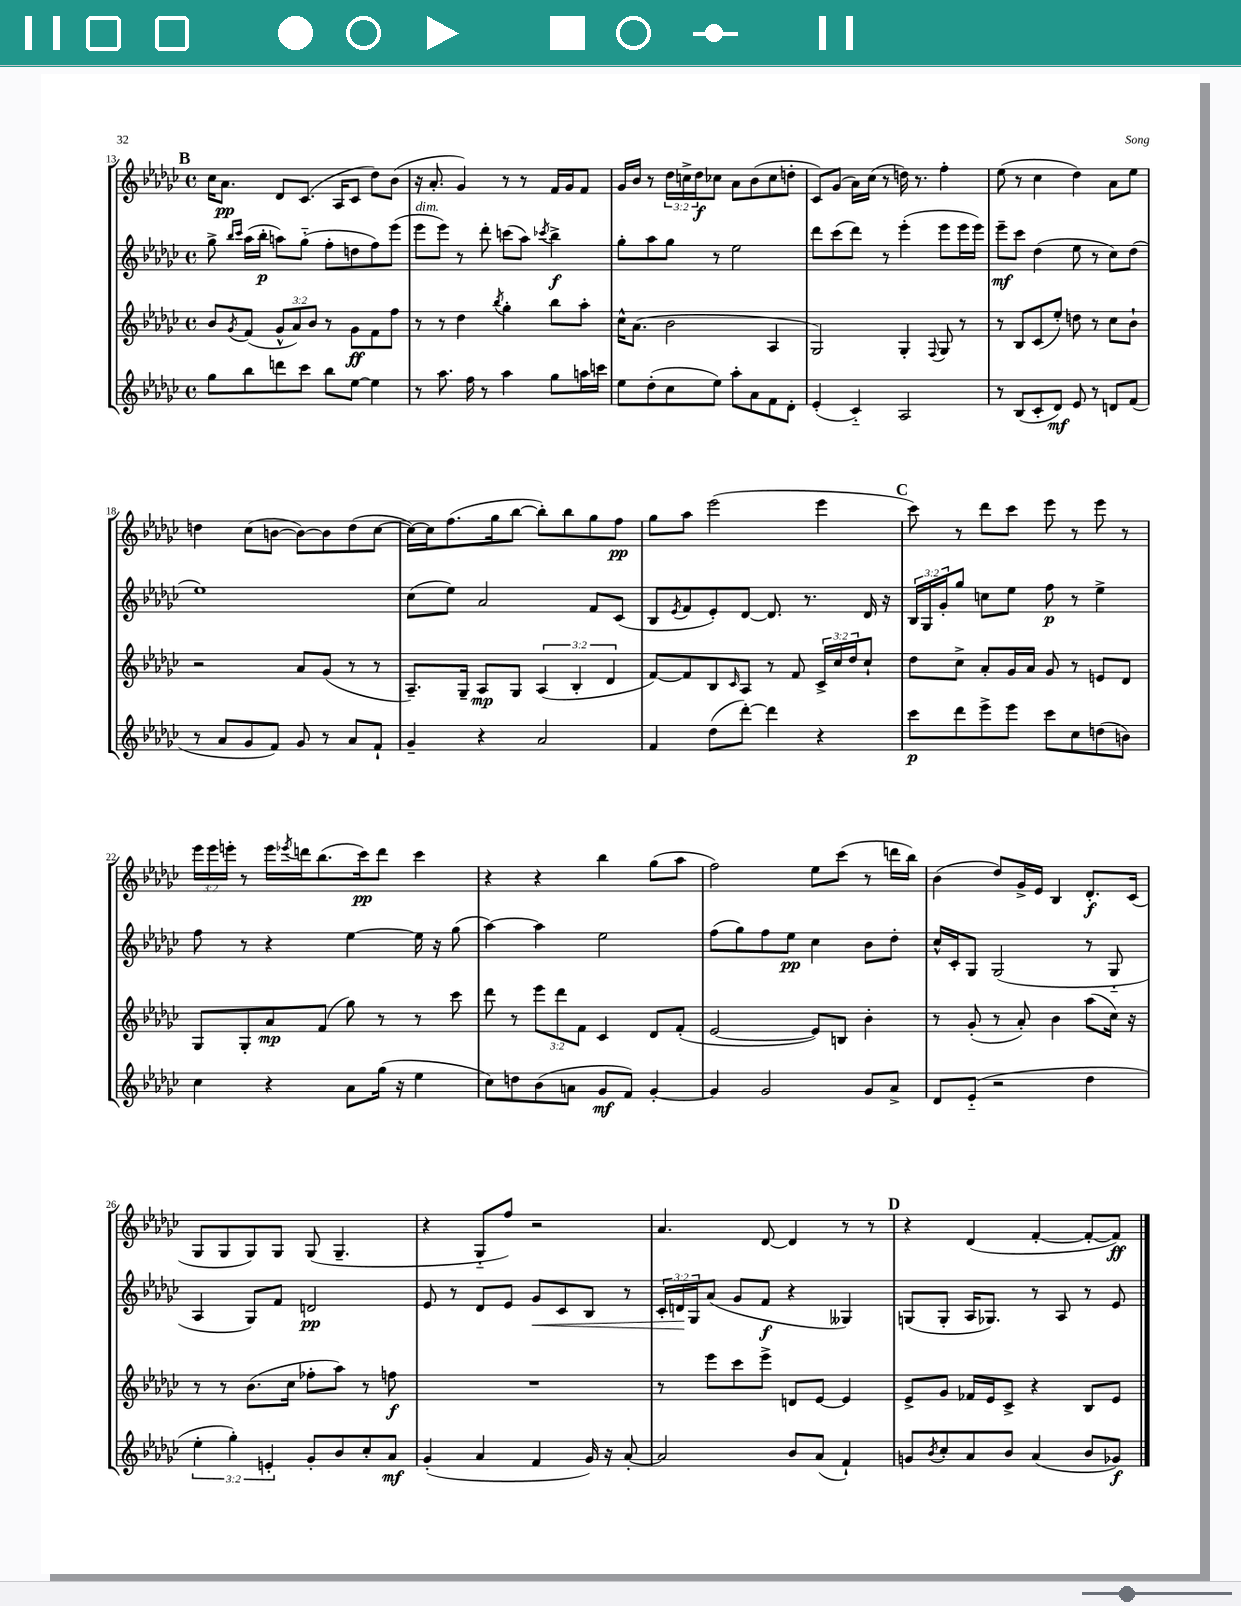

**kern	**kern	**kern	**kern
*staff4	*staff3	*staff2	*staff1
*clefG2	*clefG2	*clefG2	*clefG2
*k[b-e-a-d-g-c-]	*k[b-e-a-d-g-c-]	*k[b-e-a-d-g-c-]	*k[b-e-a-d-g-c-]
*M4/4	*M4/4	*M4/4	*M4/4
*met(c)	*met(c)	*met(c)	*met(c)
8gg-\L	8b-/L	8gg-^\	16cc-\LK
.	.	.	8.a-\J
.	.	16qqbb-/LL	.
.	8qg-/	16qqccc-/JJ	.
8bb-\	(8f/J	(16aa-\LL	.
.	.	16bb-'\JJ	.
8ddd\	12g-^^/L	8aa\L)	8d-/L
.	12a-/)	.	.
8ccc-\J	.	(8gg-'~\J	(8.c-/J
.	12b-/J	.	.
8bb-\L	8r	8ff'\L	.
.	.	.	16A-/LK
[8ee-\J	8g-\L	8dd\	8c-/J
4ee-\]	8f\	8ff\)	8dd-\L)
.	8ff\J	(8eee-\J	(8b-\J
=	=	=	=
8r	8r	8eee-\L	16r
.	.	.	8.a-'/
8.aa-\	8r	8eee-\J)	.
.	4dd-\	8r	4g-/)
16ff\	.	.	.
8r	.	8ddd-'\	.
.	8qbb-/	.	.
4aa-\	4gg-'\	(8ccc\L	8r
.	.	8aa-\J)	8r
.	.	8qccc-/	.
8gg-\L	8bb-\L	4bb-^\	16f/LL
.	.	.	16g-/J
16aa\L	8aa-'\J	.	8f/J
16ccc\JJ	.	.	.
=	=	=	=
8ee-\L	16cc-^^\LK	8gg-'\L	16g-/LL
.	(8.a-\J	.	16b-/JJ
(8dd-'\	.	8aa-\	8r
8cc-\	2b-\	8gg-\J	24dd-\LL
.	.	.	24cc^\
.	.	.	24dd-\J
8ee-\J)	.	8r	8cc-\J
8aa-'\L	.	2ee-\	8a-\L
8a-\	.	.	(8b-\
8f\	4A-/	.	8cc-\
8d-'\J	.	.	8dd'\J
=	=	=	=
(4e-'/	2G-/)	8ddd-\L	8c-/L)
.	.	(8ccc-\	(8g-/J
4c-'~/)	.	8ddd-\J)	16a-\LL)
.	.	.	(16cc-\JJ
.	.	8r	8r
2A-/	4G-'/	(4eee-'\	16dd\)
.	.	.	8.r
.	8qqF/	.	.
.	8G-/	8eee-\L	4ff'\
.	8r	16eee-\L	.
.	.	16eee-\JJ)	.
=	=	=	=
8r	8r	8eee-~\L	(8ee-\
(8B-/L	8B-/L	8ccc-\J	8r
8c-'/	(8c-/	(4dd-\	4cc-\
8d-/J)	8ee-'/J)	.	.
8e-/	8dd\	8ee-\	4dd-\)
8r	8r	8r	.
8d/L	8cc-\L	8cc-\L)	8a-\L
(8f/J	8b-`\J	(8dd-\J	8ee-\J
=	=	=	=
8r	2r	1ee-)	4dd\
8a-/L	.	.	.
8g-/	.	.	(8cc-\L
8f/J)	.	.	[8b\J
8g-/	8a-/L	.	8b\_L)
8r	(8g-/J	.	8b\]
8a-/L	8r	.	(8dd\
8f`/J	8r	.	[8cc-\J
=	=	=	=
4g-~/	8.A-~/L)	(8cc-\L	16cc-\_LL)
.	.	.	16cc-\]J
.	.	8ee-\J)	(8.ff\
.	16G-~/Jk	.	.
4r	8A-/L	2a-/	.
.	.	.	16gg-\k
.	8G-/J	.	[8bb-\J
2a-/	(6A-/	.	8bb-'\]L)
.	.	.	8bb-\
.	6B-'/	.	.
.	.	8f/L	8gg-\
.	6d-/	.	.
.	.	(8c-/J	8ff\J
=	=	=	=
4f/	[8f/L)	8B-/L	8gg-\L
.	.	8qe-/	.
.	8f/]	8f/	8aa-\J
(8dd-\L	8B-/	8e-'/)	(2eee-\
.	16qqc-/	.	.
[8ddd-'\J)	8A-/J	[8d-/J	.
4ddd-\]	8r	8.d-/]	.
.	8f/	.	.
.	.	8.r	.
4r	24c-^/LL	.	4eee-\
.	24cc-/	.	.
.	24dd-/J	.	.
.	8cc-`/J	16d-/	.
.	.	16r	.
=	=	=	=
8ccc-\L	8dd-\L	24B-/LL	8ccc-\)
.	.	24G-/	.
.	.	24g-'/J	.
8ddd-\	8cc-^\J	8gg-/J	8r
8eee-^\	8a-'/L	8cc\L	8ddd-\L
8eee-\J	16g-/L	8ee-\J	8ccc-\J
.	16a-/JJ	.	.
8ccc-\L	8g-/	8ff\	8eee-\
8cc-\	8r	8r	8r
(8dd\	8e/L	4ee-^\	8eee-\
8b\J)	8d-/J	.	8r
=	=	=	=
4cc-\	8G-/L	8ff\	24eee-\LL
.	.	.	24eee-\
.	.	.	24eee'\JJ
.	8G-'/	8r	8r
4r	8a-/	4r	16eee\LL
.	.	.	8qeee-/
.	.	.	16ddd\J
.	(8f/J	.	(8.bb-\
8a-\L	8gg-\)	[4ee-\	.
.	.	.	16ccc-\k)
(16gg-\Jk	8r	.	8ddd\J
16r	.	.	.
4ee-\	8r	16ee-\]	4ccc-\
.	.	16r	.
.	8ccc-\	(8gg-\	.
=	=	=	=
8cc-\L)	8ddd-\	[4aa-\)	4r
8dd\	8r	.	.
(8b-\	12eee-\L	4aa-\]	4r
.	12ddd-\	.	.
8a\J	.	.	.
.	12f\J	.	.
8g-/L	4c-/	2ee-\	4bb-\
8f/J)	.	.	.
[4g-'/	8d-/L	.	(8gg-\L
.	(8f'/J	.	8aa-\J
=	=	=	=
4g-/]	[2e-/	(8ff\L	2ff\)
.	.	8gg-\)	.
2g-/	.	8ff\	.
.	.	8ee-\J	.
.	8e-/]L)	4cc-\	8ee-\L
.	8B/J	.	(8ccc-\J
8g-/L	4b-'\	8b-\L	8r
8a-^/J	.	8dd-'\J	16ddd\LL
.	.	.	16bb-\JJ)
=	=	=	=
8d-/L	8r	16cc-^^/LL	(4b-\
.	.	16c-'/J	.
(8e-'~/J	(8g-'/	8G-/J	.
2r	8r	(2G-/	8dd-/L)
.	8a-'/)	.	16g-^/L
.	.	.	16e-/JJ
.	4b-\	.	4B-/
4dd-\	(8aa-\L	8r	8.d-'/L
.	16cc-\Jk)	8G-'~/	.
.	16r	.	(16c-/Jk
=	=	=	=
6ee-'\	8r	4A-/	8G-/L
.	8r	.	8G-/
6gg-'\)	.	.	.
.	(8.b-\L	8G-/L)	8G-/)
6e'/	.	.	.
.	.	8f/J	8G-/J
.	16cc-\Jk	.	.
8g-'/L	8ff-'\L	2d/	(8G-/
8b-/	8aa-\J)	.	4.G-~/
8cc-'/	8r	.	.
8a-/J	8ff\	.	.
=	=	=	=
(4g-'/	1r	8e-/	4r
.	.	8r	.
4a-/	.	8d-/L	8G-'~/L
.	.	8e-/J	8ff/J)
4f/	.	8g-/L	2r
.	.	8c-/	.
16g-/)	.	8B-/J	.
16r	.	.	.
[8a-'/	.	8r	.
=	=	=	=
2a-/]	8r	24c-'/LL	4.a-/
.	.	24d/	.
.	.	24G-/J	.
.	8eee-\L	(8a-/J	.
.	8ccc-\	8g-/L	.
.	8eee-^\J	8f/J	[8d-/
8b-/L	8d/L	4r	4d-/]
(8a-/J	[8e-/J	.	.
4f`/)	4e-/]	4G--/)	8r
.	.	.	8r
=	=	=	=
8g/L	8e-^/L	(8G/L	4r
8qb-/	.	.	.
8cc-'/	8g-/J	8G'/J	.
8a-/	16f-/LL	16A-/LK	(4d-/
.	16e-/J	8.G-/J)	.
8b-/J	8c-^/J	.	.
(4a-/	4r	8r	[4f'/
.	.	8A-/	.
8b-/L	8B-/L	8r	8f'/_L
8g-/J)	8e-/J	8e-/	8f/]J)
==	==	==	==
*-	*-	*-	*-
